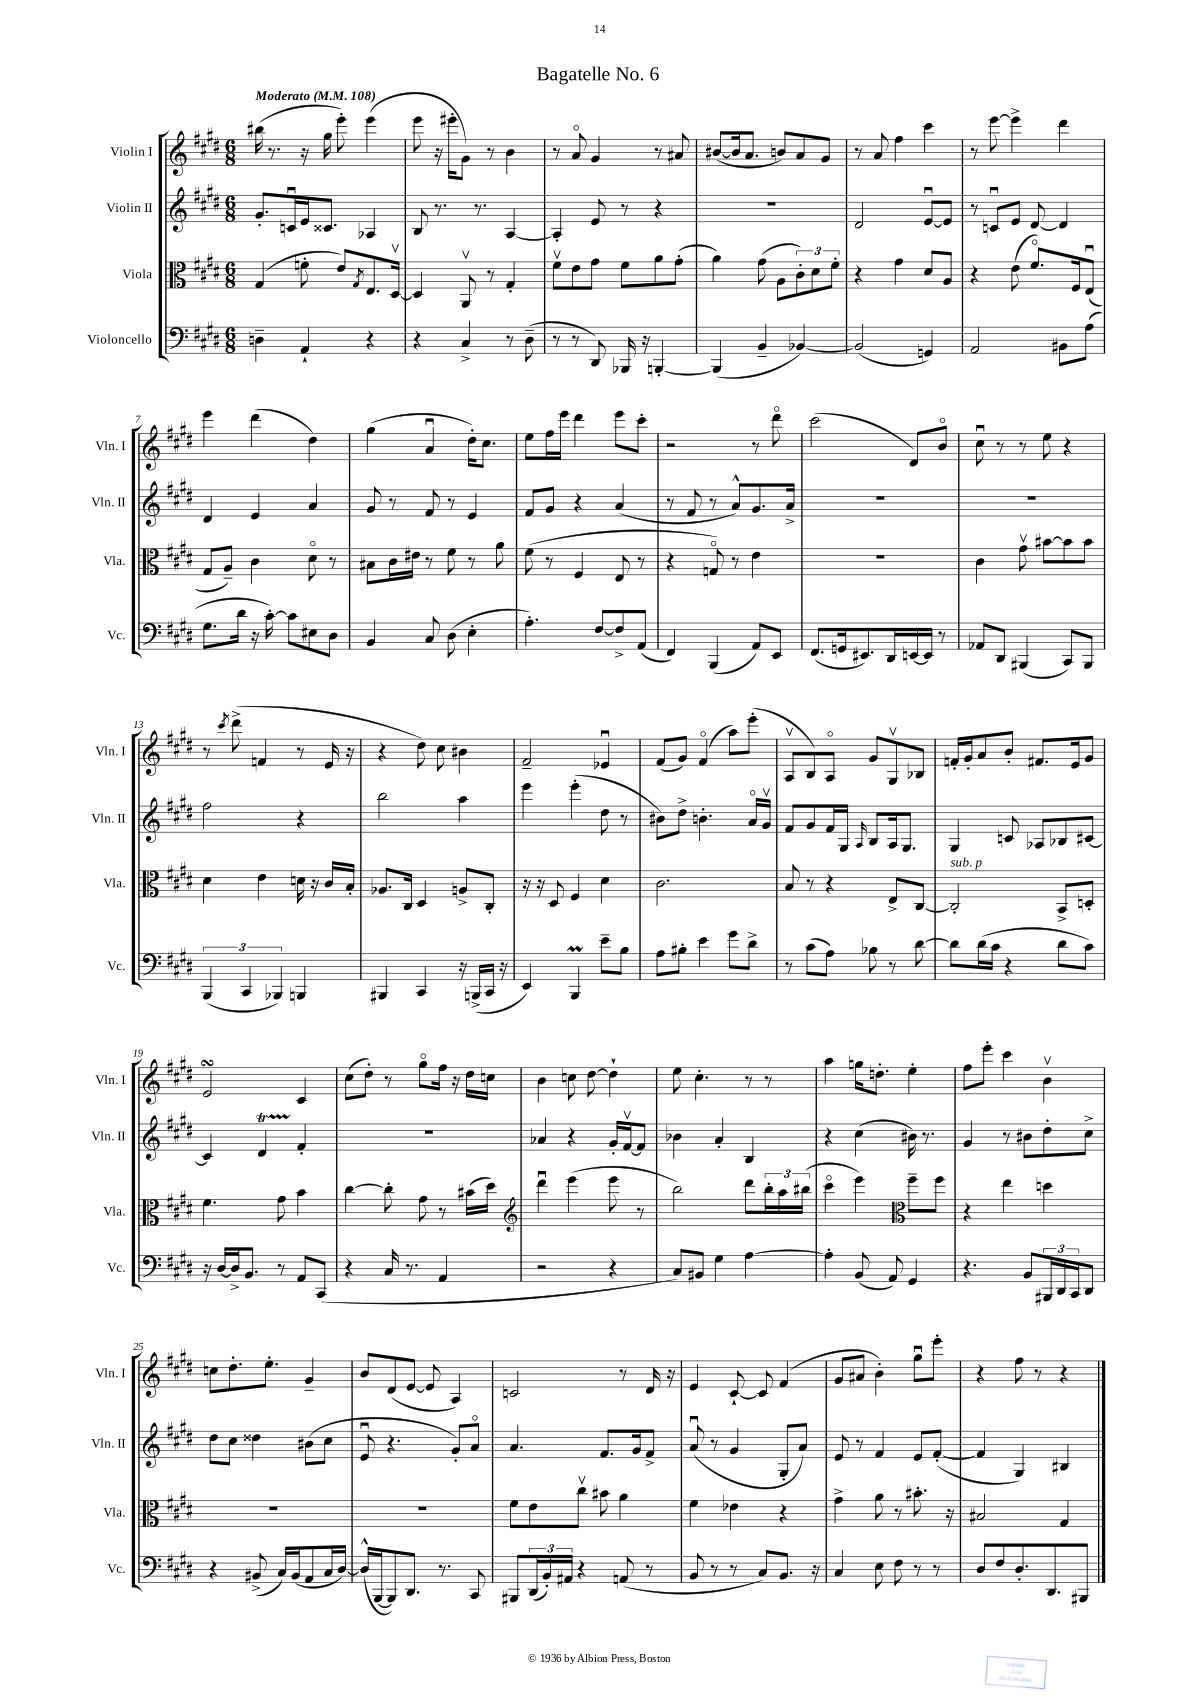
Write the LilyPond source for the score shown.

\header { title = "Bagatelle No. 6" }
<<
\new StaffGroup <<
\new Staff = "s0" \with { instrumentName = "Violin I" shortInstrumentName = "Vln. I" } {
    \clef treble \key e \major \numericTimeSignature \time 6/8 \tempo "Moderato" 4 = 108
    bis''16( r8. r16 gis''16 e'''8-.) e'''4( |
    e'''8 r16 eis'''16-. gis'8) r8 b'4 |
    r8 a'8\flageolet gis'4 r8 ais'8 |
    bis'8~( bis'16 a'8. b'8) a'8 gis'8 |
    r8 a'8 fis''4 cis'''4 |
    r8 e'''8~ e'''4-> dis'''4 |
    e'''4 dis'''4( dis''4) |
    gis''4( a'4\downbow dis''16-.) cis''8. |
    e''8 fis''16 e'''16 dis'''4 e'''8 cis'''8-. |
    r2 r8 dis'''8\flageolet |
    cis'''2( dis'8) b'8\flageolet |
    cis''8\downbow r8 r8 e''8 r4 |
    r8 \acciaccatura { cis'''8 } dis'''8->( f'4 r8 e'16 r16 |
    r4 dis''8) cis''8 bis'4 |
    fis'2-- ees'4\downbow |
    fis'8( gis'8) fis'4\flageolet( a''8) e'''8-.( |
    a8\upbow b8) a8\flageolet gis'8 gis8\upbow bes8 |
    f'16-. gis'16-. a'8 b'8-. fis'8. e'16 gis'8 |
    e'2\turn cis'4 |
    cis''8( dis''8-.) r8 gis''8\flageolet fis''16 r16 dis''16 c''16 |
    b'4 c''8 dis''8~ dis''4-! |
    e''8 cis''4.-. r8 r8 |
    a''4 g''16 d''8.-. e''4-. |
    fis''8 e'''8-. cis'''4 b'4\upbow |
    c''8 dis''8.-. e''8.-. gis'4-- |
    b'8 dis'8( e'8~ e'8 a4) |
    c'2 r8 dis'16 r16 |
    e'4 cis'8~-! cis'8 fis'4( |
    gis'8 ais'8 b'4-.) gis''8\downbow e'''8-. |
    r4 fis''8 r8 r4 \bar "|." |
}
\new Staff = "s1" \with { instrumentName = "Violin II" shortInstrumentName = "Vln. II" } {
    \clef treble \key e \major \numericTimeSignature \time 6/8
    gis'8.-. c'16\downbow e'16 cisis'8. aes4 |
    b8 r8. r8. a4~ |
    a4-. e'8 r8 r4 |
    R2. |
    dis'2 e'8~\downbow e'8 |
    r8 c'8\downbow e'8 dis'8~ dis'4 |
    dis'4 e'4 a'4 |
    gis'8 r8 fis'8 r8 e'4 |
    fis'8 gis'8 r4 a'4( |
    r8 fis'8 r8 a'8-^) gis'8. a'16-> |
    R2. |
    R2. |
    fis''2 r4 |
    b''2 a''4 |
    e'''4 e'''4-.( dis''8 r8 |
    bis'8) dis''8-> b'4.-. a'16\flageolet gis'16\upbow |
    fis'8 gis'8 fis'16 gis16 \grace { a16 } b8 a16 gis8. |
    gis4 c'8 aes8 bes8 cis'8~ |
    cis'4 dis'4\startTrillSpan fis'4-.\stopTrillSpan |
    R2. |
    aes'4 r4 gis'16-. fis'16~\upbow fis'8 |
    bes'4 a'4-. b4 |
    r4 cis''4( bis'16) r8. |
    gis'4 r8 bis'8 dis''8-. cis''8-> |
    dis''8 cis''8 disis''4 bis'8( cis''8 |
    e'8\downbow r4. gis'8-.) a'8\flageolet |
    a'4. fis'8. gis'16 fis'8-> |
    a'8\downbow( r8 gis'4 gis8-. a'8) |
    e'8 r8 fis'4 e'8 fis'8~-.( |
    fis'4 gis4) bis4 \bar "|." |
}
\new Staff = "s2" \with { instrumentName = "Viola" shortInstrumentName = "Vla." } {
    \clef alto \key e \major \numericTimeSignature \time 6/8
    gis4( f'8-. e'8) \acciaccatura { gis8 } e8. dis16~\upbow |
    dis4 a,8\upbow r8 gis4-. |
    fis'8\upbow e'8 gis'8 fis'8 a'8 gis'8-.( |
    a'4) gis'8( a8 \tuplet 3/2 { cis'8-.) dis'8 fis'8-. } |
    r4 gis'4 dis'8 a8 |
    r4 e'8( fis'8.\flageolet) fis16 e8\downbow( |
    gis8 a8--) cis'4 dis'8\flageolet r8 |
    bis8 cis'16 eis'16 r8 fis'8 r8 a'8 |
    fis'8( r8 fis4 e8 r8 |
    r4 g8\flageolet) r8 e'4 |
    R2. |
    cis'4 gis'8\upbow bis'8~ bis'8 bis'8 |
    dis'4 e'4 d'16 r16 cis'16 b16-. |
    aes8. cis16 dis4 a8-> cis8-. |
    r16 r16 dis8 fis4 dis'4 |
    cis'2. |
    b8 r8 r4 e8-> cis8~ |
    cis2-.^\markup { \italic "sub. p" } b,8-> d8-. |
    fis'4. gis'8 b'4 |
    cis''4~ cis''8-. gis'8 r8 bis'16( dis''16) |
    \clef treble dis'''4\downbow e'''4( e'''8 r8 |
    b''2) dis'''8 \tuplet 3/2 { b''16-. a''16 bis''16( } |
    cis'''4\flageolet e'''4) \clef alto fis''8-- fis''8 |
    r4 e''4 d''4 |
    R2. |
    R2. |
    fis'8 e'8 cis''8\upbow bis'8 a'4 |
    fis'4 ees'4 r4 |
    gis'4-> a'8 r8 bis'8.-. r16 |
    bis2 gis4 \bar "|." |
}
\new Staff = "s3" \with { instrumentName = "Violoncello" shortInstrumentName = "Vc." } {
    \clef bass \key e \major \numericTimeSignature \time 6/8
    d4-- a,4-! r4 |
    r4 cis4-> r8 dis8--( |
    r8 r8 dis,8) bes,,16 r16 b,,4~-. |
    b,,4( b,4-- bes,4~) |
    bes,2( g,4) |
    a,2 bis,8 a8( |
    gis8. dis'16 r16 cis'16~-.) cis'8 eis8 dis8 |
    b,4 cis8 dis8( e4-. |
    a4.-.) fis8~ fis8-> a,8( |
    fis,4) b,,4( a,8) e,8 |
    fis,8.( g,16 eis,8.) dis,16 e,16~ e,16 r8 |
    aes,8 dis,8 bis,,4( cis,8) bis,,8 |
    \tuplet 3/2 { b,,4( cis,4 bes,,4) } b,,4 |
    bis,,4 cis,4 r16 b,,16->( cis,16 r16 |
    e,4) b,,4\prall e'8-- b8 |
    a8 bis8-. e'4 gis'8 dis'8-> |
    r8 cis'8( a8) bes8 r8 dis'8~ |
    dis'8 dis'16( cis'16 r4 dis'8 cis'8) |
    r16 dis16~ dis16-> b,8. r8 a,8 cis,8( |
    r4 cis16 r8. a,4 |
    r2 r4 |
    cis8) bis,8 gis4 a4~ |
    a4-. b,8( a,8) gis,4 |
    r4. b,8 \tuplet 3/2 { bis,,16 dis,16 cis,16 } dis,8 |
    r4 bis,8->( cis16) bis,16( a,8 cis16 dis16~) |
    dis16-^( b,,16~ b,,8) dis,8. r8. cis,8 |
    bis,,8 \tuplet 3/2 { dis,16( b,16-.) ais,16 } r4 a,8( r8 |
    b,8 r8 r8 cis8) b,8. r16 |
    cis4 e8 fis8 r8 r8 |
    dis8 fis8 dis8.-. dis,8. bis,,8 \bar "|." |
}
>>
>>
